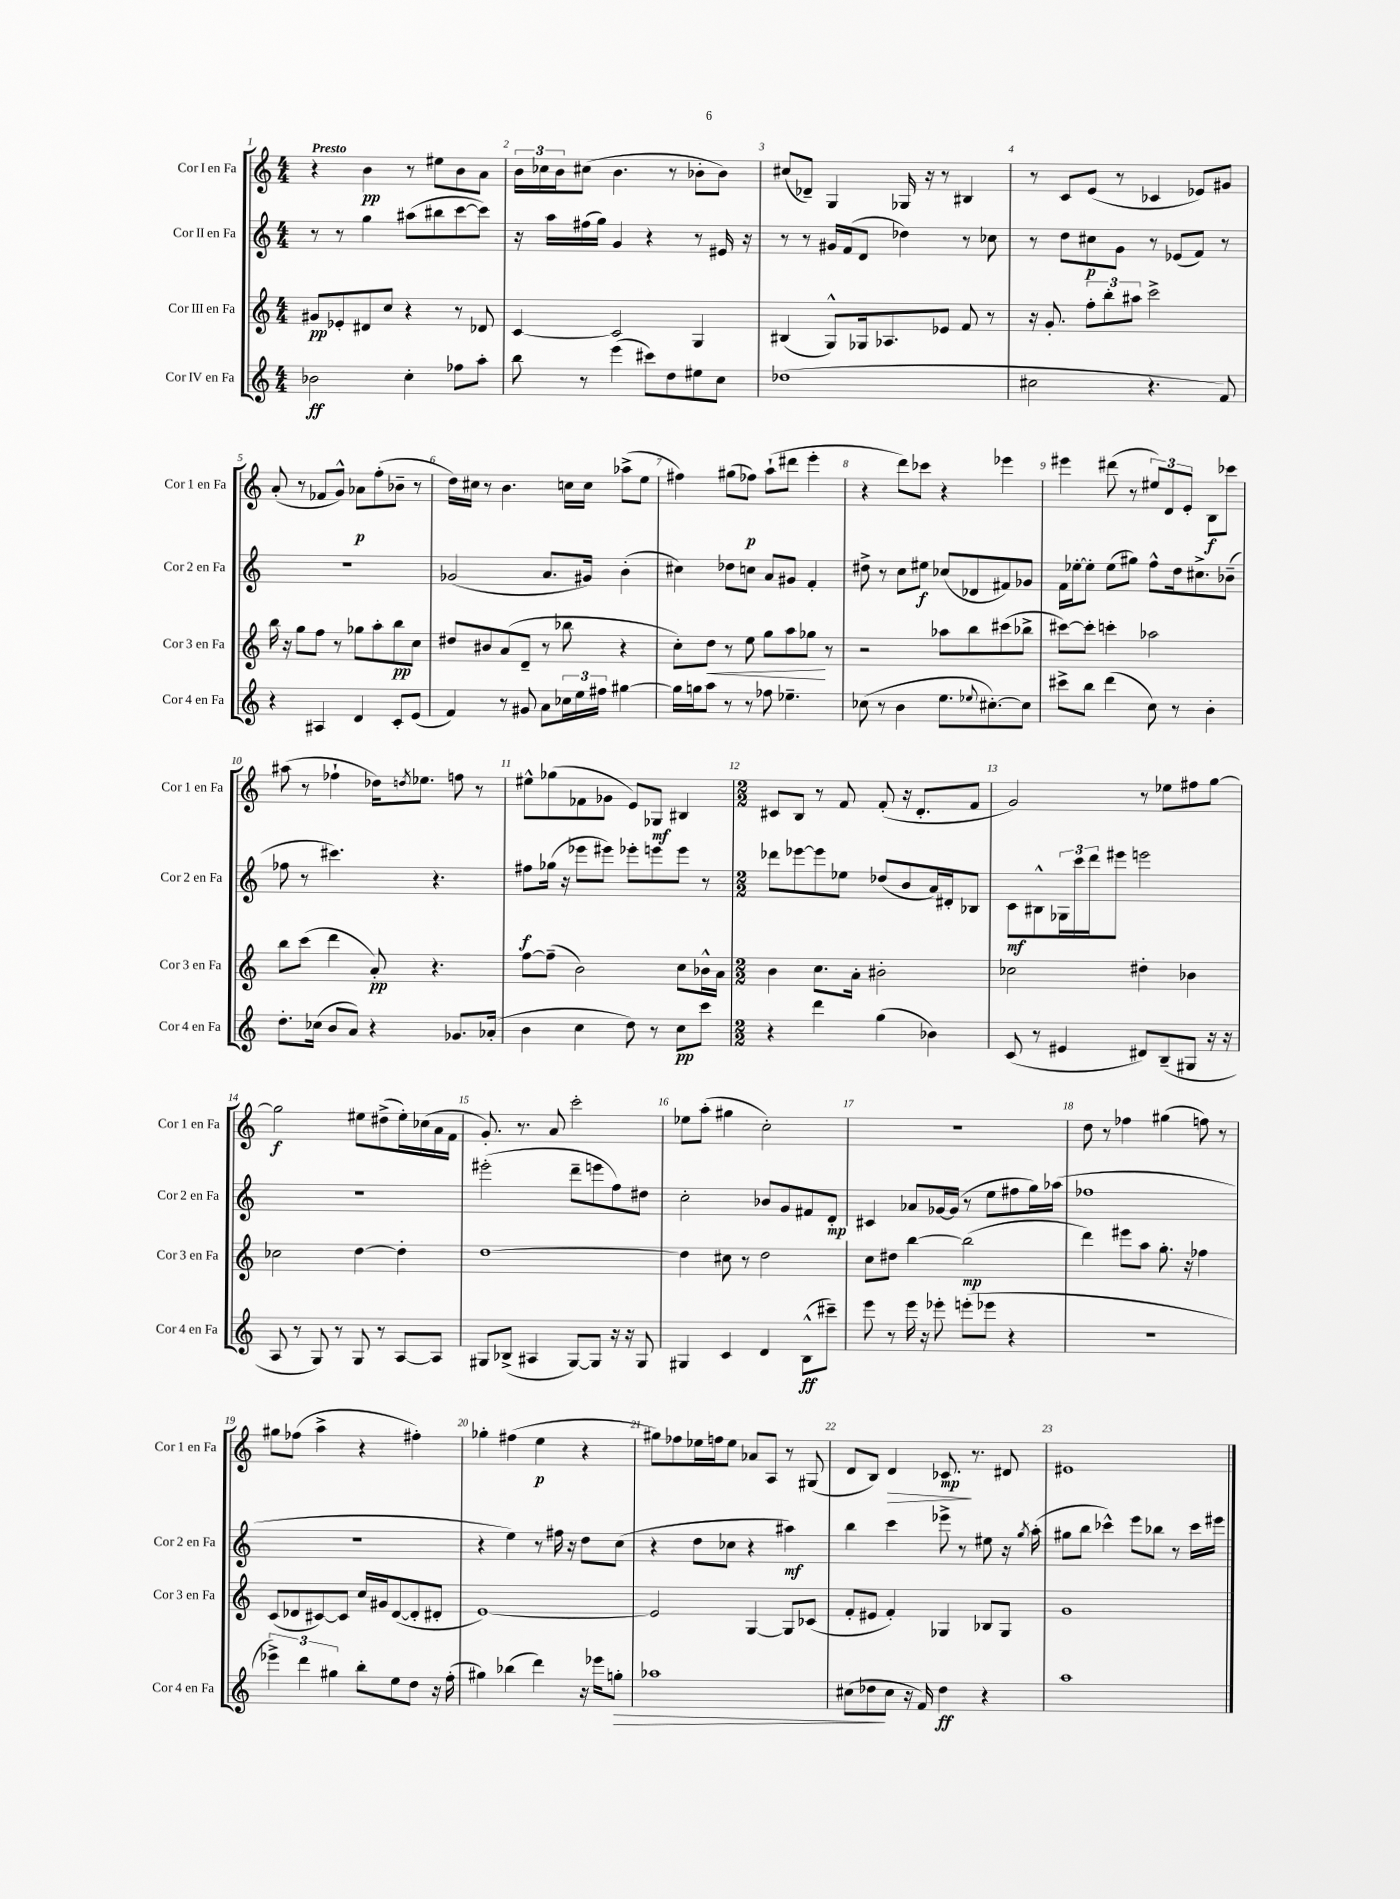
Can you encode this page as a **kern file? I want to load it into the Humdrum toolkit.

**kern	**kern	**kern	**kern
*staff4	*staff3	*staff2	*staff1
*clefG2	*clefG2	*clefG2	*clefG2
*k[]	*k[]	*k[]	*k[]
*M4/4	*M4/4	*M4/4	*M4/4
2b-	8g#	8r	4r
.	8e-'	8r	.
.	8d#	4gg	4b
.	8cc	.	.
4cc'	4r	(8aa#	8r
.	.	8bb#	8ee#
8ff-	8r	[8ccc	8b
8aa'	8d-	8ccc])	8a
=	=	=	=
8bb	[4c	16r	24b
.	.	.	24cc-
.	.	16aa	.
.	.	.	24b
8r	.	(16ff#	(8cc#
.	.	16gg)	.
(4eee	2c]	4g	4.b
8ccc#)	.	4r	.
8dd	.	.	8r
8ee#	4G	8r	8b-'
8cc	.	16e#	8b-)
.	.	16r	.
=	=	=	=
(1dd-	(4B#	8r	(8cc#
.	.	8r	8d-~)
.	8G^^)	16g#	4G
.	.	(16f	.
.	16G-	8d	.
.	8.A-	.	.
.	.	4dd-)	16G-
.	.	.	16r
.	8e-	.	8r
.	8f	8r	4B#
.	8r	8cc-	.
=	=	=	=
2cc#	16r	8r	8r
.	8.g'	.	.
.	.	8dd	8c
.	12ff'	8cc#	(8e
.	12bb'	.	.
.	.	8g	8r
.	12aa#	.	.
4.r	2ccc^	8r	4c-
.	.	(8e-	.
.	.	8f)	8e-)
8f)	.	8r	8g#
=	=	=	=
4r	16bb	1r	(8a'
.	16r	.	.
.	8gg	.	8r
4A#	8ff	.	8f-
.	8r	.	8g^^)
4d	8gg-	.	8a-
.	8aa'	.	(8ff'
8c'	8bb	.	8b-~
(8e	8cc	.	8r
=	=	=	=
4f)	8dd#	(2g-	16dd)
.	.	.	16cc#
.	8b#	.	8r
8r	(8a	.	4.b
8g#	8d~	.	.
8a	8r	8.a	.
24cc-	8bb-	.	16cc
24ee	.	.	.
.	.	16g#)	16cc
24ff#	.	.	.
[4gg#	4r	(4b'	(8aa-^
.	.	.	8ee
=	=	=	=
16gg#]	8cc')	4cc#)	4ff#)
16gg	.	.	.
8aa	8dd	.	.
8r	8r	8dd-	(8gg#
8r	8ee	8cc	8ff-)
8ff-	8gg	8a	(8aa`
4.ee-~	8aa	8g#	8ddd#
.	8gg-	4f'	4eee'
.	8r	.	.
=	=	=	=
(8cc-	2r	8dd#^	4r
8r	.	8r	.
4b	.	8cc	8ddd)
.	.	8ee#	8ccc-
8.ee	8aa-	(8cc-	4r
.	8bb	8d-	.
8qqee-	.	.	.
[8.cc#')	.	.	.
.	(8ccc#	8f#)	4eee-
8cc#]	8bb-^	8g-	.
=	=	=	=
8ccc#^	[8ccc#)	16f	4eee#
.	.	[16ee-'	.
8bb	8ccc#']	8ee-']	.
(4ddd	4ccc'	(8ee-	(8ddd#
.	.	8gg#)	8r
8cc)	2aa-	8ff^^	12ee#)
.	.	.	12d
8r	.	16dd	.
.	.	.	12e'
.	.	8.cc#^	.
4b'	.	.	8B
.	.	(8b-~	8ccc-
=	=	=	=
8.dd'	8bb	8ff-	(8aa#
.	(8ccc	8r	8r
(16cc-	.	.	.
8b	4ddd	4.ccc#)	4ff-`
8a)	.	.	.
4r	8a')	.	16dd-)
.	.	.	8qdd
.	.	.	8.ee-
.	4.r	4.r	.
8.g-	.	.	8ff
.	.	.	8r
(16a-'	.	.	.
=	=	=	=
4b	[8ff	8ff#	8ee#^^
.	(8ff~]	(16gg-	(8gg-
.	.	16r	.
4cc	2b)	8eee-	8f-
.	.	8eee#)	8g-
8dd)	.	8eee-'	8e)
8r	.	8eee	8G-
8cc	8cc	8eee	4B#
8ccc	16b-^^	8r	.
.	16a	.	.
=	=	=	=
*M2/2	*M2/2	*M2/2	*M2/2
4r	4b	8ddd-	8c#
.	.	[8eee-	8B
4ddd	8.cc	8eee-]	8r
.	.	8ee-	8f
.	16a'	.	.
(4gg	2b#'	(8dd-	(8f'
.	.	8b	16r
.	.	.	8.d'
4b-)	.	16a)	.
.	.	16d#'	.
.	.	8B-	8f
=	=	=	=
(8c	2cc-	8c	2g)
8r	.	8B#^^	.
4e#	.	24G-	.
.	.	24ccc	.
.	.	24ddd	.
.	.	8eee#	.
8d#)	4dd#'	2eee	8r
(8B~	.	.	8ee-
8G#	4b-	.	8ff#
16r	.	.	[8gg
16r	.	.	.
=	=	=	=
8A	2cc-	1r	2gg]
8r	.	.	.
8G)	.	.	.
8r	.	.	.
8G	[4dd	.	8ee#
8r	.	.	(8dd#^
[8A	4dd']	.	16ee#')
.	.	.	(16cc-
8A]	.	.	16a
.	.	.	16f
=	=	=	=
8G#	[1dd	(2eee#'	8.g')
(8B-^	.	.	.
.	.	.	8.r
4A#	.	.	.
.	.	.	8a
[8G#)	.	8ddd~	2ccc'
8G#]	.	8eee	.
16r	.	8ff)	.
16r	.	.	.
8G#	.	8dd#	.
=	=	=	=
4G#	4dd]	2cc'	8ee-
.	.	.	(8aa'
4c	8cc#	.	4gg#
.	8r	.	.
4d	2dd	8b-	2cc')
.	.	8g	.
(8B^^	.	8f#	.
8ccc#~)	.	8d'	.
=	=	=	=
8eee	8cc	4c#	1r
8r	8dd#	.	.
16eee	[4bb	8a-	.
16r	.	.	.
8eee-'	.	[16g-	.
.	.	(16g-]	.
(8eee'	(2bb]	8r	.
8eee-	.	8ee	.
4r	.	8ff#	.
.	.	16gg)	.
.	.	(16aa-	.
=	=	=	=
1r	4ddd)	1ff-	8dd
.	.	.	8r
.	8eee#	.	4ff-
.	8aa	.	.
.	8.gg'	.	(4gg#
.	16r	.	.
.	4ff-	.	8ff)
.	.	.	8r
=	=	=	=
6eee-^)	(8c	1r	8gg#
.	8d-	.	(8ff-
6ddd	.	.	.
.	[8c#)	.	4aa^
6gg#	.	.	.
.	8c#]	.	.
8bb'	16cc	.	4r
.	16g#	.	.
8ee	([8d-	.	.
8dd	8d-']	.	4ff#')
16r	8d#'	.	.
(16ff'	.	.	.
=	=	=	=
4gg#)	[1e)	4r	4gg-'
(4bb-	.	4ee)	(4ff#
4ddd)	.	8r	4ee
.	.	16ff#	.
.	.	16r	.
16r	.	8dd	4r
16eee-	.	.	.
8gg'	.	(8cc	.
=	=	=	=
1aa-	2e]	4r	8gg#)
.	.	.	8ff-
.	.	8dd	16ee-
.	.	.	16ff
.	.	8cc-	8ee-
.	[4G	4r	8a-
.	.	.	8A
.	8G]	4aa#)	8r
.	(8c-	.	(8G#
=	=	=	=
(8cc#	8f'	4bb	8d
8dd-	8e#	.	8B)
8cc#	4f')	4ccc	4d
16r	.	.	.
16f)	.	.	.
4dd-	4G-	8eee-^	8.c-
.	.	8r	.
.	.	.	8.r
4r	8B-	8ee#	.
.	8G-	16r	8d#
.	.	8qgg	.
.	.	(16aa'	.
=	=	=	=
1aa	1g	8gg#	1e#
.	.	8bb	.
.	.	4ccc-^^)	.
.	.	8eee	.
.	.	8bb-	.
.	.	8r	.
.	.	16ccc-	.
.	.	16eee#	.
==	==	==	==
*-	*-	*-	*-
